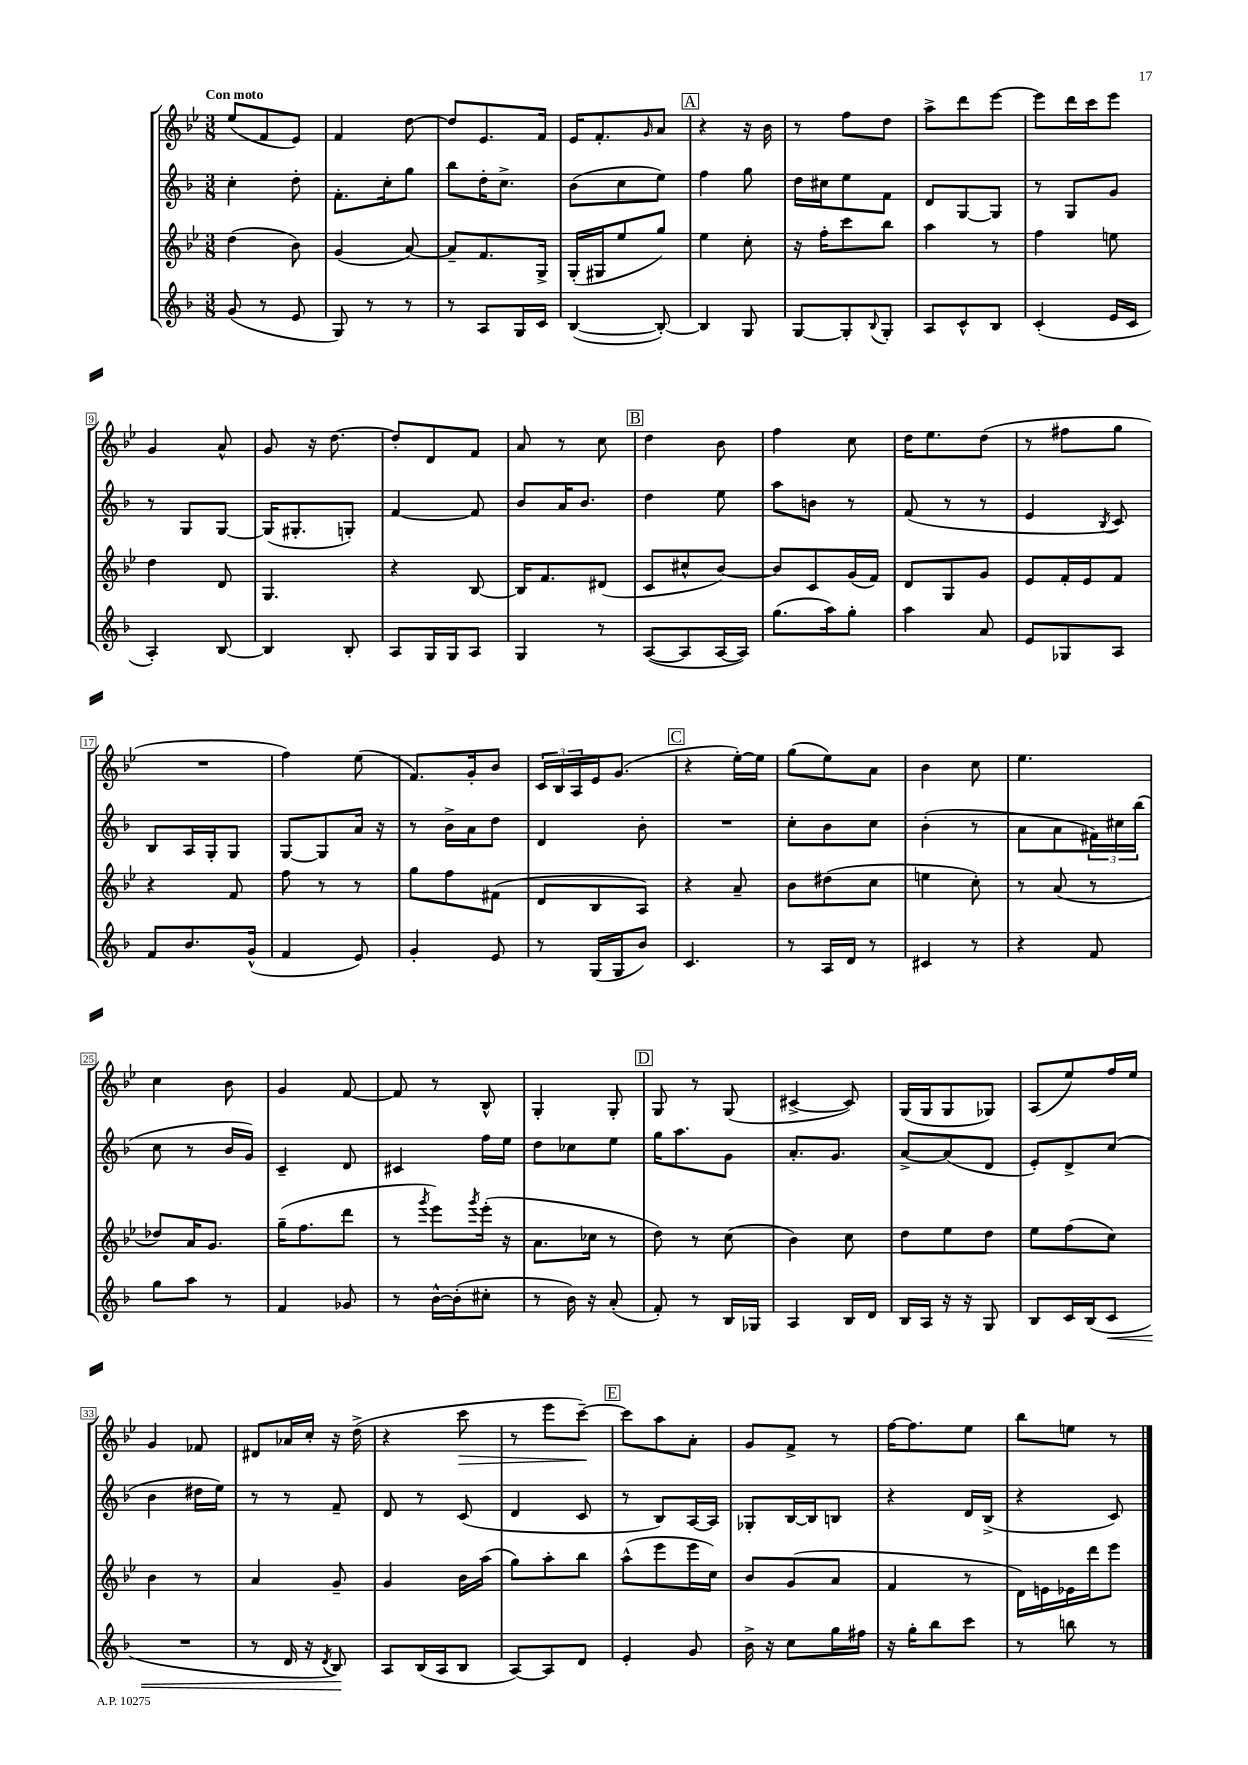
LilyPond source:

<<
\new StaffGroup <<
\new Staff = "s0" {
    \clef treble \key bes \major \numericTimeSignature \time 3/8 \tempo "Con moto"
    ees''8( f'8 ees'8) |
    f'4 d''8~ |
    d''8 ees'8. f'16 |
    ees'16 f'8.-. \grace { g'16 } a'8 |
    \mark \markup { \box "A" } r4 r16 bes'16 |
    r8 f''8 d''8 |
    a''8-> d'''8 ees'''8~ |
    ees'''8 d'''16 c'''16 ees'''8 |
    g'4 a'8-^ |
    g'8 r16 d''8.~ |
    d''8-. d'8 f'8 |
    a'8 r8 c''8 |
    \mark \markup { \box "B" } d''4 bes'8 |
    f''4 c''8 |
    d''16 ees''8. d''8( |
    r8 fis''8 g''8 |
    R4. |
    f''4) ees''8( |
    f'8.) g'16-. bes'8 |
    \tuplet 3/2 { c'16 bes16 a16 } ees'16 g'8.( |
    \mark \markup { \box "C" } r4 ees''16~-.) ees''16 |
    g''8( ees''8) a'8 |
    bes'4 c''8 |
    ees''4. |
    c''4 bes'8 |
    g'4 f'8~ |
    f'8 r8 bes8-^ |
    g4-. g8-. |
    \mark \markup { \box "D" } g8 r8 g8( |
    cis'4~-> cis'8) |
    g16( g16 g8 ges8) |
    a8( ees''8) f''16 ees''16 |
    g'4 fes'8 |
    dis'8 aes'16 c''16-. r16 d''16->( |
    r4 c'''8\> |
    r8 ees'''8 c'''8~--\!) |
    \mark \markup { \box "E" } c'''8 a''8 a'8-. |
    g'8 f'8-> r8 |
    f''16~ f''8. ees''8 |
    bes''8 e''8 r8 \bar "|." |
}
\new Staff = "s1" {
    \clef treble \key f \major \numericTimeSignature \time 3/8
    c''4-. d''8-. |
    f'8.-. c''16-. g''8 |
    bes''8 d''16-. c''8.-> |
    bes'8( c''8 e''8) |
    \mark \markup { \box "A" } f''4 g''8 |
    d''16 cis''16 e''8 f'8 |
    d'8 g8~ g8 |
    r8 g8 g'8 |
    r8 g8 g8~ |
    g16( gis8.-. g8-.) |
    f'4~ f'8 |
    bes'8 a'16 bes'8. |
    \mark \markup { \box "B" } d''4 e''8 |
    a''8 b'8 r8 |
    f'8( r8 r8 |
    e'4 \acciaccatura { bes8 } c'8) |
    bes8 a16 g16-. g8 |
    g8~ g8 a'16 r16 |
    r8 bes'16-> a'16 d''8 |
    d'4 bes'8-. |
    \mark \markup { \box "C" } R4. |
    c''8-. bes'8 c''8 |
    bes'4-.( r8 |
    a'8 a'8 \tuplet 3/2 { fis'16) cis''16 bes''16( } |
    c''8 r8 bes'16 g'16) |
    c'4-- d'8 |
    cis'4 f''16 e''16 |
    d''8 ces''8 e''8 |
    \mark \markup { \box "D" } g''16 a''8. g'8 |
    a'8.-. g'8. |
    a'8~-> a'8( d'8 |
    e'8-.) d'8-> c''8( |
    bes'4 dis''16 e''16) |
    r8 r8 f'8-- |
    d'8 r8 c'8( |
    d'4 c'8 |
    \mark \markup { \box "E" } r8 bes8) a16~ a16 |
    ges8-. bes16~ bes16 b8 |
    r4 d'16 bes16->( |
    r4 c'8) \bar "|." |
}
\new Staff = "s2" {
    \clef treble \key bes \major \numericTimeSignature \time 3/8
    d''4( bes'8) |
    g'4( a'8~) |
    a'8-- f'8. g16-> |
    g16-.( gis16 ees''8 g''8) |
    \mark \markup { \box "A" } ees''4 c''8-. |
    r16 f''16-. c'''8 bes''8 |
    a''4 r8 |
    f''4 e''8 |
    d''4 d'8 |
    g4. |
    r4 bes8~ |
    bes16 f'8. dis'8( |
    \mark \markup { \box "B" } c'8 cis''8-^ bes'8~) |
    bes'8 c'8 g'16( f'16) |
    d'8 g8 g'8 |
    ees'8 f'16-. ees'16 f'8 |
    r4 f'8 |
    f''8 r8 r8 |
    g''8 f''8 fis'8( |
    d'8 bes8 a8) |
    \mark \markup { \box "C" } r4 a'8-- |
    bes'8 dis''8( c''8 |
    e''4 c''8-.) |
    r8 a'8( r8 |
    des''8) a'16 g'8. |
    g''16--( f''8. d'''8 |
    r8 \acciaccatura { g'''8 } ees'''8) \acciaccatura { g'''8 } ees'''16-.( r16 |
    a'8. ces''16 r8 |
    \mark \markup { \box "D" } d''8) r8 c''8( |
    bes'4) c''8 |
    d''8 ees''8 d''8 |
    ees''8 f''8( c''8) |
    bes'4 r8 |
    a'4 g'8-- |
    g'4 bes'16 a''16( |
    g''8) a''8-. bes''8 |
    \mark \markup { \box "E" } a''8-^( ees'''8 ees'''16 c''16) |
    bes'8 g'8( a'8 |
    f'4 r8 |
    d'16) e'16 ees'16 d'''16 ees'''8 \bar "|." |
}
\new Staff = "s3" {
    \clef treble \key f \major \numericTimeSignature \time 3/8
    g'8( r8 e'8 |
    g8) r8 r8 |
    r8 a8 g16 c'16 |
    bes4~( bes8~-.) |
    \mark \markup { \box "A" } bes4 g8 |
    g8~ g8-. \appoggiatura { bes8 } g8-. |
    a8 c'8-^ bes8 |
    c'4-.( e'16 c'16 |
    a4-.) bes8~ |
    bes4 bes8-. |
    a8 g16 g16 a8 |
    g4 r8 |
    \mark \markup { \box "B" } a8~( a8 a16~ a16) |
    g''8.( a''16) g''8-. |
    a''4 a'8 |
    e'8 ges8 a8 |
    f'8 bes'8. g'16-^( |
    f'4 e'8) |
    g'4-. e'8 |
    r8 g16( g16 bes'8) |
    \mark \markup { \box "C" } c'4. |
    r8 a16 d'16 r8 |
    cis'4 r8 |
    r4 f'8 |
    g''8 a''8 r8 |
    f'4 ges'8 |
    r8 bes'16~-^ bes'16-.( cis''8-. |
    r8 bes'16) r16 a'8-.( |
    \mark \markup { \box "D" } f'8-.) r8 bes16 ges16 |
    a4 bes16 d'16 |
    bes16 a16 r16 r16 g8 |
    bes8 c'16 bes16( c'8\< |
    R4. |
    r8 d'16 r16 \acciaccatura { d'8 } bes8\!) |
    a8 bes16( a16 bes8 |
    a8~) a8 d'8 |
    \mark \markup { \box "E" } e'4-. g'8 |
    bes'16-> r16 c''8 g''16 fis''16 |
    r16 g''16-. bes''8 c'''8 |
    r8 b''8 r8 \bar "|." |
}
>>
>>
\layout { \context { \Score \override BarNumber.stencil = #(make-stencil-boxer 0.1 0.3 ly:text-interface::print) } }
